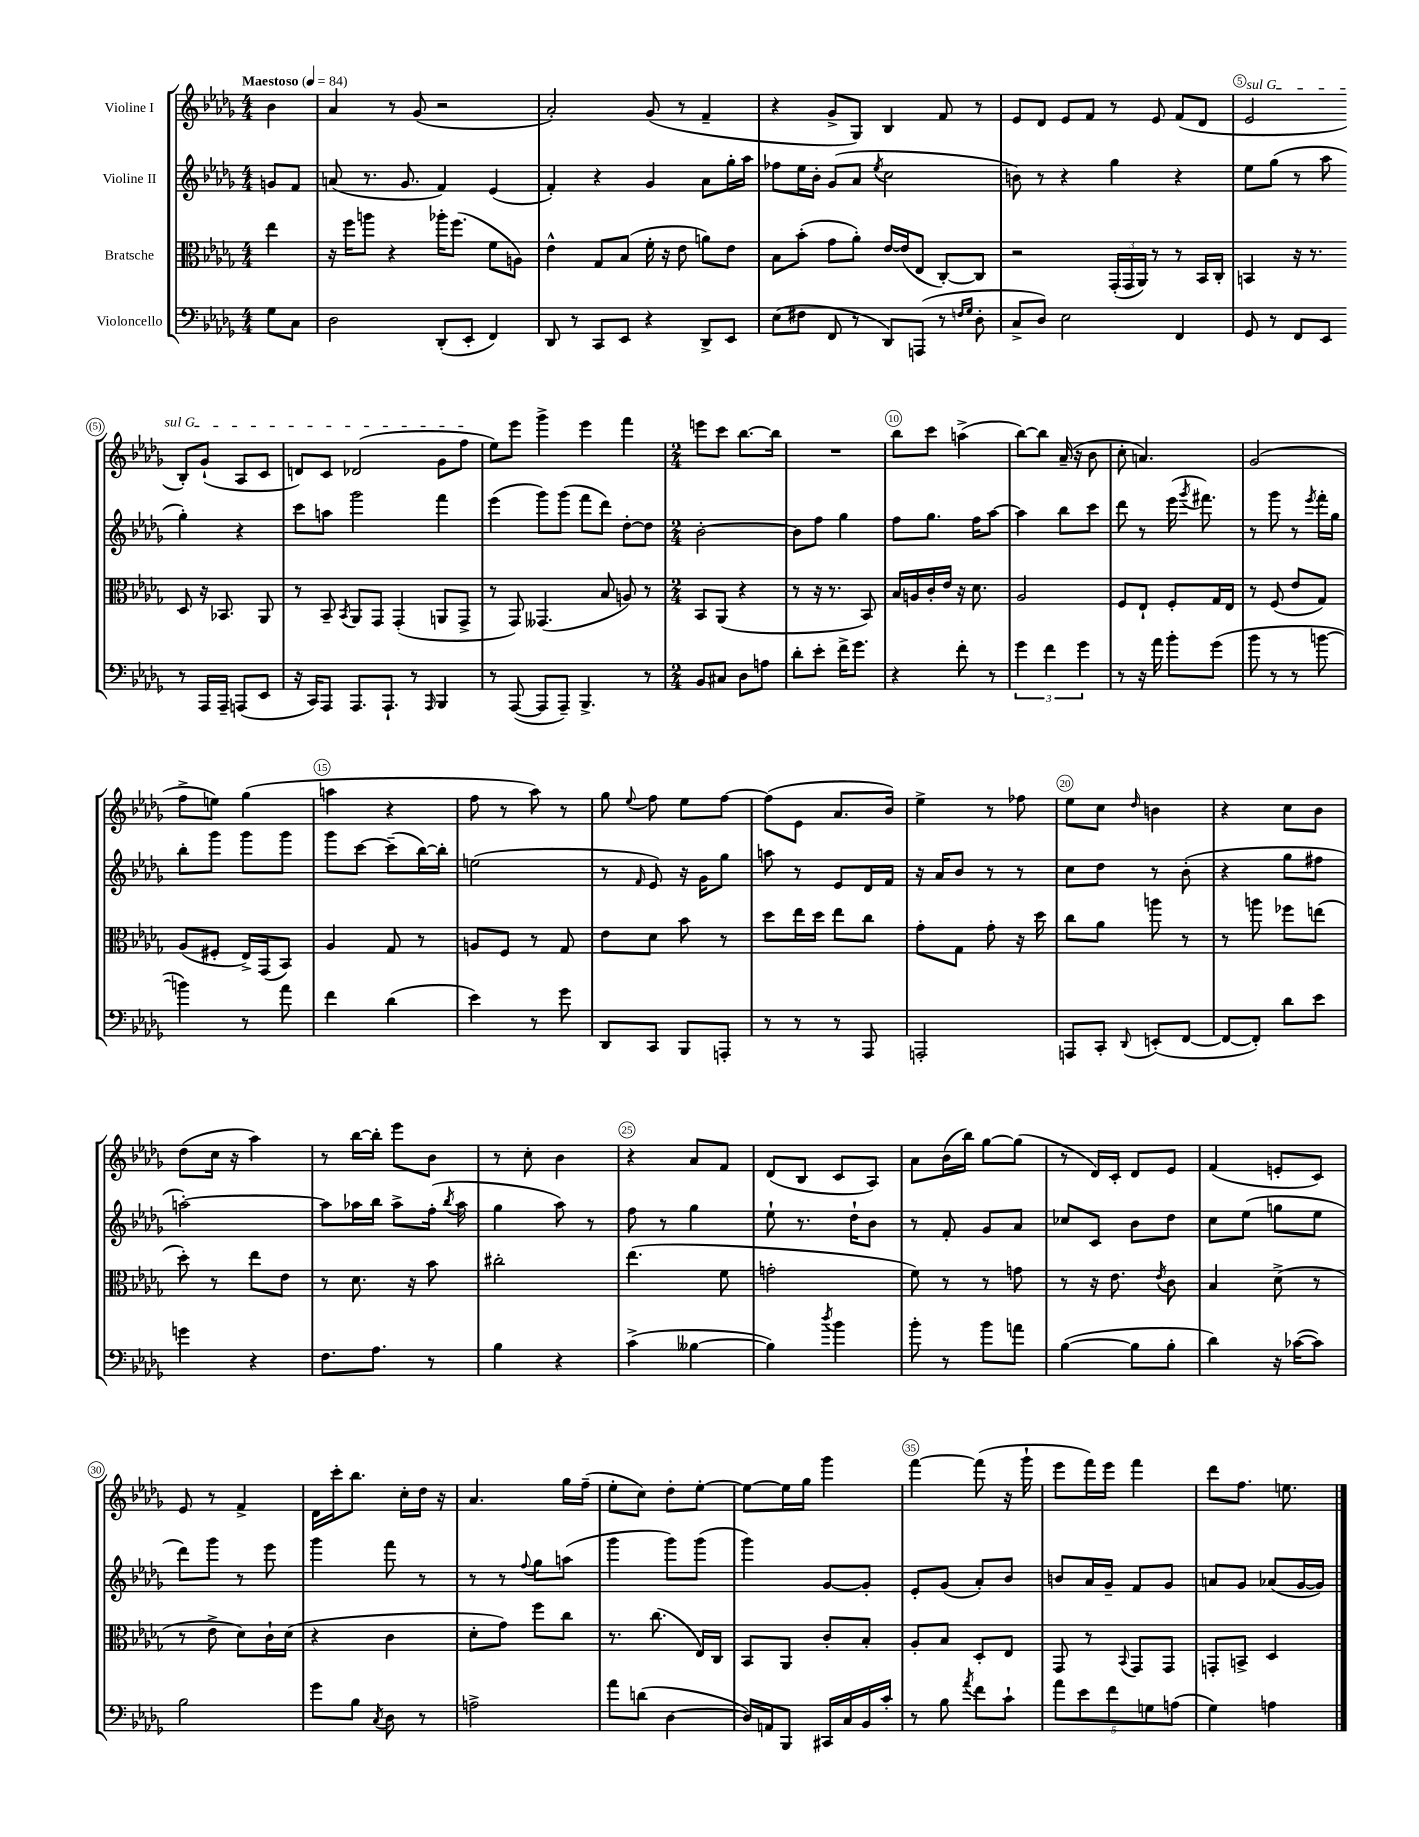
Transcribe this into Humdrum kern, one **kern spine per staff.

**kern	**kern	**kern	**kern
*staff4	*staff3	*staff2	*staff1
*clefF4	*clefC3	*clefG2	*clefG2
*k[b-e-a-d-g-]	*k[b-e-a-d-g-]	*k[b-e-a-d-g-]	*k[b-e-a-d-g-]
*M4/4	*M4/4	*M4/4	*M4/4
*MM84	*MM84	*MM84	*MM84
8G-	4ee-	8g	4b-
8C	.	8f	.
=	=	=	=
2D-	16r	(8a	4a-
.	16ff	.	.
.	8aa	8.r	.
.	4r	.	8r
.	.	8.g-	.
.	.	.	(8g-
(8DD-'	16aa-'	4f)	2r
.	(8.ff	.	.
8EE-'	.	.	.
4FF)	8f	(4e-	.
.	8A)	.	.
=	=	=	=
8DD-	4e-^^	4f')	2a-')
8r	.	.	.
8CC	8G-	4r	.
8EE-	(8B-	.	.
4r	16f'	4g-	(8g-
.	16r	.	.
.	8e-	.	8r
8DD-^	8a)	8a-	4f~
8EE-	8e-	16gg-'	.
.	.	16aa-	.
=	=	=	=
(8E-	8B-	8ff-	4r
8F#	(8b-'	16ee-	.
.	.	16b-'	.
8FF	8g-	(8g-	8g-^
8r	8a-')	8a-	8G-)
.	.	8qee-	.
8DD-)	[16e-	2cc	4B-
.	(16e-]	.	.
(8AAA	8E-	.	.
8r	[8C')	.	8f
16qqF	.	.	.
16qqG-	.	.	.
8D-'	8C]	.	8r
=	=	=	=
8C^	2r	8b)	8e-
8D-)	.	8r	8d-
2E-	.	4r	8e-
.	.	.	8f
.	(24GG-'	4gg-	8r
.	24GG-	.	.
.	24AA-)	.	.
.	8r	.	8e-
4FF	8r	4r	(8f
.	16BB-	.	8d-
.	16C'	.	.
=	=	=	=
8GG-	4BB	8ee-	2e-
8r	.	(8gg-	.
8FF	16r	8r	.
.	8.r	.	.
8EE-	.	8aa-	.
8r	8D-	4gg-')	8B-')
16AAA-	16r	.	(8g-`
16AAA-~	8.BB-	.	.
(8AAA	.	4r	8A-
8EE-	8AA-	.	8c
=	=	=	=
16r	8r	8ccc	8d)
16CC)	.	.	.
8AAA-	8BB-~	8aa	8c
.	8qBB-	.	.
8.AAA-	8AA-	2ggg-	(2d-
.	8GG-	.	.
8.AAA-`	.	.	.
.	(4GG-'	.	.
8r	.	.	.
16qqAAA-	.	.	.
4BBB-	8AA	4fff	8g-
.	8GG-^	.	8ff
=	=	=	=
8r	8r	(4eee-	8ee-)
([8AAA-	8GG-)	.	8eee-
8AAA-]	(4.GG--	8ggg-)	4ggg-^
8AAA-~)	.	(8ggg-	.
4.BBB-^	.	8fff	4eee-
.	8B-	8ddd-)	.
.	8A)	[8dd-'	4fff
8r	8r	8dd-]	.
=	=	=	=
*M2/4	*M2/4	*M2/4	*M2/4
8BB-	8BB-	[2b-'	8eee
8C#	(8AA-	.	8ccc
8D-	4r	.	[8.bb-
8A	.	.	.
.	.	.	16bb-]
=	=	=	=
8d-'	8r	8b-]	2r
8e-'	16r	8ff	.
.	8.r	.	.
16f^	.	4gg-	.
8.g-	.	.	.
.	8BB-)	.	.
=	=	=	=
4r	16B-	8ff	8bb-
.	16A	.	.
.	16c'	8.gg-	8ccc
.	16e-	.	.
8f'	16r	.	(4aa^
.	8.d-	16ff	.
8r	.	[8aa-	.
=	=	=	=
6g-	2A-	4aa-]	[8bb-)
.	.	.	8bb-]
6f	.	.	.
.	.	8bb-	(16a-~
.	.	.	16r
6g-	.	.	.
.	.	8ccc	8b-
=	=	=	=
8r	8F	8ddd-	8cc'
16r	8E-`	8r	4.a)
16a-	.	.	.
8b-'	8F'	(16eee-	.
.	.	8qggg-	.
.	.	8.fff#)	.
(8g-	16G-	.	.
.	16E-	.	.
=	=	=	=
8b-	8r	8r	(2g-
8r	(8F	8ggg-	.
8r	8e-	8r	.
.	.	8qeee-	.
[8b	8G-)	16fff'	.
.	.	16gg-	.
=	=	=	=
4b])	(8A-	8bb-'	8ff^
.	8F#'	8ggg-	8ee)
8r	16E-^)	8ggg-	(4gg-
.	(16GG-	.	.
8a-	8BB-)	8ggg-	.
=	=	=	=
4f	4A-	8ggg-	4aa
.	.	[8ccc	.
(4d-	8G-	(8ccc~]	4r
.	8r	[16bb-)	.
.	.	16bb-']	.
=	=	=	=
4e-)	8A	(2ee	8ff
.	8F	.	8r
8r	8r	.	8aa-)
8g-	8G-	.	8r
=	=	=	=
8DD-	8e-	8r	8gg-
.	.	16qqf	8qqee-
8CC	8d-	8e-)	8ff
8BBB-	8b-	16r	8ee-
.	.	16g-	.
8AAA'	8r	8gg-	[8ff
=	=	=	=
8r	8dd-	8aa	(8ff]
8r	16ee-	8r	8e-
.	16dd-	.	.
8r	8ee-	8e-	8.a-
8AAA-	8cc	16d-	.
.	.	16f	16b-)
=	=	=	=
2AAA'	8g-'	16r	4ee-^
.	.	16a-	.
.	8G-	8b-	.
.	8g-'	8r	8r
.	16r	8r	8ff-
.	16dd-	.	.
=	=	=	=
8AAA	8cc	8cc	8ee-
8CC'	8a-	8dd-	8cc
8qqDD-	.	.	16qqdd-
(8EE'	8aa	8r	4b
[8FF	8r	(8b-'	.
=	=	=	=
8FF_	8r	4r	4r
8FF'])	8aa	.	.
8d-	8ff-	8gg-	8cc
8e-	(8ee	8ff#	8b-
=	=	=	=
4g	8dd-')	[2aa')	(8dd-
.	8r	.	16cc
.	.	.	16r
4r	8ee-	.	4aa-)
.	8e-	.	.
=	=	=	=
8.F	8r	8aa]	8r
.	8.d-	16aa-	[16bb-
8.A-	.	16bb-	16bb-']
.	.	8aa-^	8eee-
.	16r	.	.
8r	8b-	(16ff'	8b-
.	.	8qbb-	.
.	.	16aa-	.
=	=	=	=
4B-	2cc#'	4gg-	8r
.	.	.	8cc'
4r	.	8aa-)	4b-
.	.	8r	.
=	=	=	=
(4c^	(4.ee-	8ff	4r
.	.	8r	.
[4B--	.	4gg-	8a-
.	8f	.	8f
=	=	=	=
4B--])	2g'	8ee-`	(8d-
.	.	8.r	8B-
8qdd-	.	.	.
4b-	.	.	8c
.	.	16dd-`	.
.	.	8b-	8A-)
=	=	=	=
8b-'	8f)	8r	8a-
8r	8r	8f'	(16b-
.	.	.	16bb-)
8b-	8r	8g-	[8gg-
8a	8g	8a-	(8gg-]
=	=	=	=
([4B-	8r	8cc-	8r
.	16r	8c	16d-)
.	8.e-	.	16c'
8B-]	.	8b-	8d-
.	8qe-	.	.
8B-'	8c	8dd-	8e-
=	=	=	=
4d-)	4B-	8cc	(4f
.	.	(8ee-	.
16r	(8d-^	8gg	8e'
([16c-	.	.	.
8c-])	8r	8ee-	8c)
=	=	=	=
2B-	8r	8ddd-)	8e-
.	8e-^	8ggg-	8r
.	8d-)	8r	4f^
.	16c`	8eee-	.
.	(16d-	.	.
=	=	=	=
8g-	4r	4ggg-	16d-
.	.	.	16ccc'
8B-	.	.	8.bb-
8qC	.	.	.
8D-	4c	8fff	.
.	.	.	16cc'
8r	.	8r	16dd-
.	.	.	16r
=	=	=	=
2A^	8d-'	8r	4.a-
.	8g-)	8r	.
.	.	8qqff	.
.	8ff	8gg-	.
.	8cc	(8aa	16gg-
.	.	.	(16ff~
=	=	=	=
8a-	8.r	4ggg-	8ee-'
(8d	.	.	8cc)
.	(8.cc	.	.
[4D-	.	8ggg-)	8dd-'
.	16E-)	(8ggg-	[8ee-'
.	16C	.	.
=	=	=	=
16D-])	8BB-	4ggg-)	8ee-_
16AA	.	.	.
8BBB-	8AA-	.	16ee-]
.	.	.	16gg-
16CC#	8c'	[8g-	4ggg-
16C	.	.	.
16BB-	8B-'	8g-']	.
16c'	.	.	.
=	=	=	=
8r	8A-'	8e-'	[4fff
8B-	8B-	(8g-	.
8qa-	.	.	.
8f	8D-'	8a-')	(8fff]
8c`	8E-	8b-	16r
.	.	.	16ggg-`
=	=	=	=
10a-	8GG-	8b	8eee-
10e-	.	.	.
.	8r	16a-	16fff)
.	.	16g-~	16eee-
10f	.	.	.
.	8qqBB-	.	.
.	8GG-	8f	4fff
10G	.	.	.
.	8GG-	8g-	.
(10A	.	.	.
=	=	=	=
4G-)	8GG'	8a	8ddd-
.	8BB^	8g-	8.ff
4A	4D-	(8a-	.
.	.	.	8.ee
.	.	[16g-	.
.	.	16g-])	.
==	==	==	==
*-	*-	*-	*-
